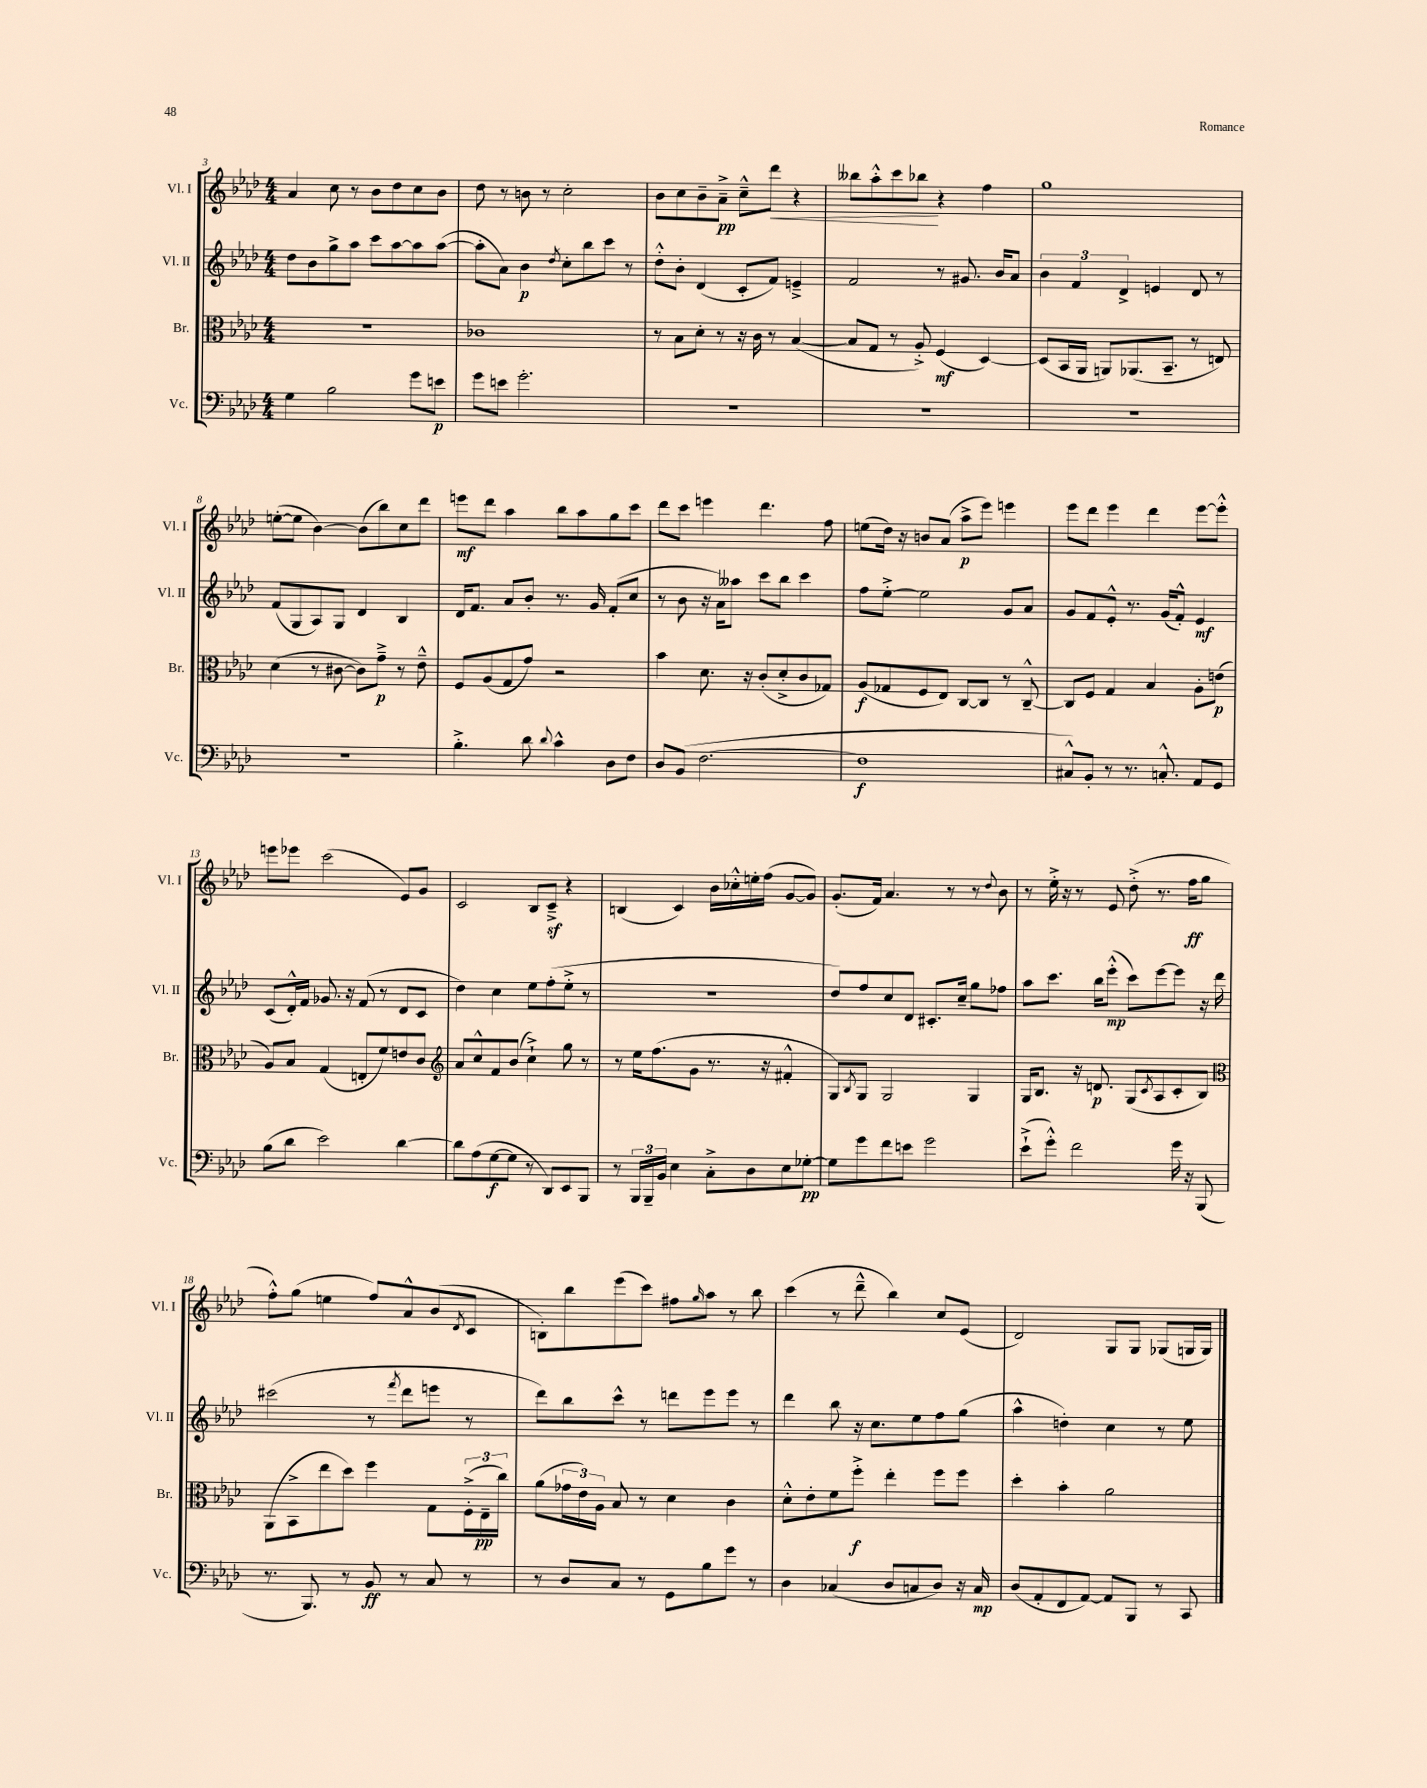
<<
\new StaffGroup <<
\new Staff = "s0" \with { instrumentName = "Vl. I" shortInstrumentName = "Vl. I" } {
    \clef treble \key aes \major \numericTimeSignature \time 4/4
    aes'4 c''8 r8 bes'8 des''8 c''8 bes'8 |
    des''8 r8 b'8 r8 c''2-. |
    bes'8 c''8 bes'8-- aes'8--->\pp c''8---^ des'''8\< r4 |
    beses''8 aes''8-.-^ c'''8 bes''8\! r4 f''4 |
    g''1 |
    e''8~-.( e''8 bes'4~) bes'8( bes''8) c''8 des'''8 |
    e'''8\mf des'''8 aes''4 bes''8 aes''8 g''8 c'''8 |
    des'''8 c'''8 e'''4 des'''4. f''8 |
    e''8( des''16) r16 b'8 aes'8( aes''8->\p ees'''8) e'''4 |
    ees'''8 des'''8 ees'''4 des'''4 ees'''8~ ees'''8-.-^ |
    e'''8 ees'''8 c'''2( ees'8) g'8 |
    c'2 bes8 c'8--->\sf r4 |
    b4( c'4) bes'16 ces''16-.-^ e''16-. f''16( g'8~ g'8) |
    g'8.-.( f'16) aes'4. r8 r8 \appoggiatura { des''8 } bes'8 |
    r8 ees''16-.-> r16 r8 ees'8 des''8-.->( r8. f''16\ff g''8 |
    f''8-.-^) g''8( e''4 f''8) aes'8-^ bes'8( \acciaccatura { des'8 } c'8 |
    b8-.) bes''8 ees'''8( c'''8) fis''8 \grace { g''16 } aes''8 r8 bes''8 |
    c'''4( r8 des'''8---^ bes''4) c''8 ees'8( |
    des'2) g8 g8 ges8( g16 g16) \bar "|." |
}
\new Staff = "s1" \with { instrumentName = "Vl. II" shortInstrumentName = "Vl. II" } {
    \clef treble \key aes \major \numericTimeSignature \time 4/4
    des''8 bes'8 g''8-> aes''8 c'''8 aes''8~ aes''8 aes''8~( |
    aes''8-. aes'8) bes'4\p \acciaccatura { des''8 } c''8-. bes''8 c'''8 r8 |
    des''8-.-^ bes'8-. des'4( c'8-. f'8) e'4---> |
    f'2 r8 gis'8. bes'16 aes'8 |
    \tuplet 3/2 { bes'4 f'4 des'4-> } e'4 des'8 r8 |
    f'8( g8 aes8) g8 des'4 bes4 |
    des'16 f'8. aes'8 bes'8-. r8. g'16 f'8-.( c''8 |
    r8 bes'8 r16 aes'16) aeses''8 c'''8 bes''8 c'''4 |
    f''8 ees''8~-.-> ees''2 g'8 aes'8 |
    g'8 f'8 ees'8-.-^ r8. g'16( f'8-.-^) ees'4\mf |
    c'8( des'16-.-^) f'16 ges'8. r16 f'8( r8 des'8 c'8 |
    des''4) c''4 ees''8 f''8-.( ees''8-.-> r8 |
    R1 |
    des''8) f''8 c''8 des'8 cis'8.-. c''16-- g''8 fes''8 |
    aes''8 c'''8. bes''16 ees'''8-.-^\mp( c'''8) ees'''8~ ees'''8 r16 des'''16 |
    cis'''2( r8 \acciaccatura { f'''8 } des'''8 e'''8 r8 |
    des'''8) bes''8 c'''8-^ r8 d'''8 ees'''8 ees'''8 r8 |
    des'''4 bes''8 r16 c''8. ees''8 f''8 g''8( |
    aes''4-^ d''4-.) c''4 r8 ees''8 \bar "|." |
}
\new Staff = "s2" \with { instrumentName = "Br." shortInstrumentName = "Br." } {
    \clef alto \key aes \major \numericTimeSignature \time 4/4
    R1 |
    ces'1 |
    r8 bes8 des'8-. r8 r16 c'16 r8 bes4~( |
    bes8 g8 r8 aes8-.->) f4\mf( des4~) |
    des8( bes,16 aes,16 a,8) aes,8.( bes,8.-- r8 e8) |
    des'4( r8 cis'8~ cis'8) g'8--->\p r8 ees'8---^ |
    f8 aes8( g8 g'8) r2 |
    bes'4 des'8. r16 c'8-.( des'8-.-> c'8 ges8) |
    aes8\f( ges8 f8 ees8) c8~ c8 r8 c8~---^ |
    c8 f8 g4 bes4 aes8-. e'8\p( |
    aes8) bes8 g4( e8-. f'8) e'8 c'8 |
    \clef treble aes'8 c''8-^ f'8 bes'8( c''4-!->) g''8 r8 |
    r8 ees''16 f''8.( g'8 r8. r16 fis'4-.-^ |
    g8) \acciaccatura { bes8 } g8 g2 g4 |
    g16 bes8. r16 d'8.\p g8( \acciaccatura { c'8 } aes8 c'8-. bes8) |
    \clef alto aes,8( bes,8-> ees''8 des''8) f''4 g8 \tuplet 3/2 { f16-.->( ees16--\pp c''16) } |
    aes'8( \tuplet 3/2 { ges'16 ees'16) aes16 } bes8 r8 des'4 c'4 |
    des'8-.-^ ees'8-. f'8 f''8-.->\f ees''4-. f''8 f''8 |
    des''4-. bes'4-. aes'2 \bar "|." |
}
\new Staff = "s3" \with { instrumentName = "Vc." shortInstrumentName = "Vc." } {
    \clef bass \key aes \major \numericTimeSignature \time 4/4
    g4 bes2 g'8 e'8\p |
    g'8 e'8 g'2.-. |
    R1 |
    R1 |
    R1 |
    R1 |
    bes4.-.-> des'8 \appoggiatura { des'8 } c'4-^ des8 f8 |
    des8 bes,8( f2.~ |
    f1\f |
    cis8-^) bes,8-. r8 r8. c8.-.-^ aes,8 g,8 |
    bes8( des'8 ees'2) des'4~ |
    des'8 aes8( g8~\f g8 r8 des,8) ees,8 bes,,8 |
    r8 \tuplet 3/2 { bes,,16 bes,,16-- bes,16 } ees4 c8-.-> des8 ees8 ges8~-.\pp |
    ges8 g'8 f'8 e'8 g'2 |
    ees'8-!->( g'8-.-^) f'2 g'16 r16 bes,,8( |
    r8. bes,,8.) r8 bes,8\ff r8 c8 r8 |
    r8 des8 c8 r8 g,8 bes8 g'8 r8 |
    des4 ces4( des8 c8 des8) r16 c16\mp |
    des8( aes,8-. f,8 aes,8~) aes,8 bes,,8 r8 c,8 \bar "|." |
}
>>
>>
\layout { \context { \Score currentBarNumber = #3 } }
